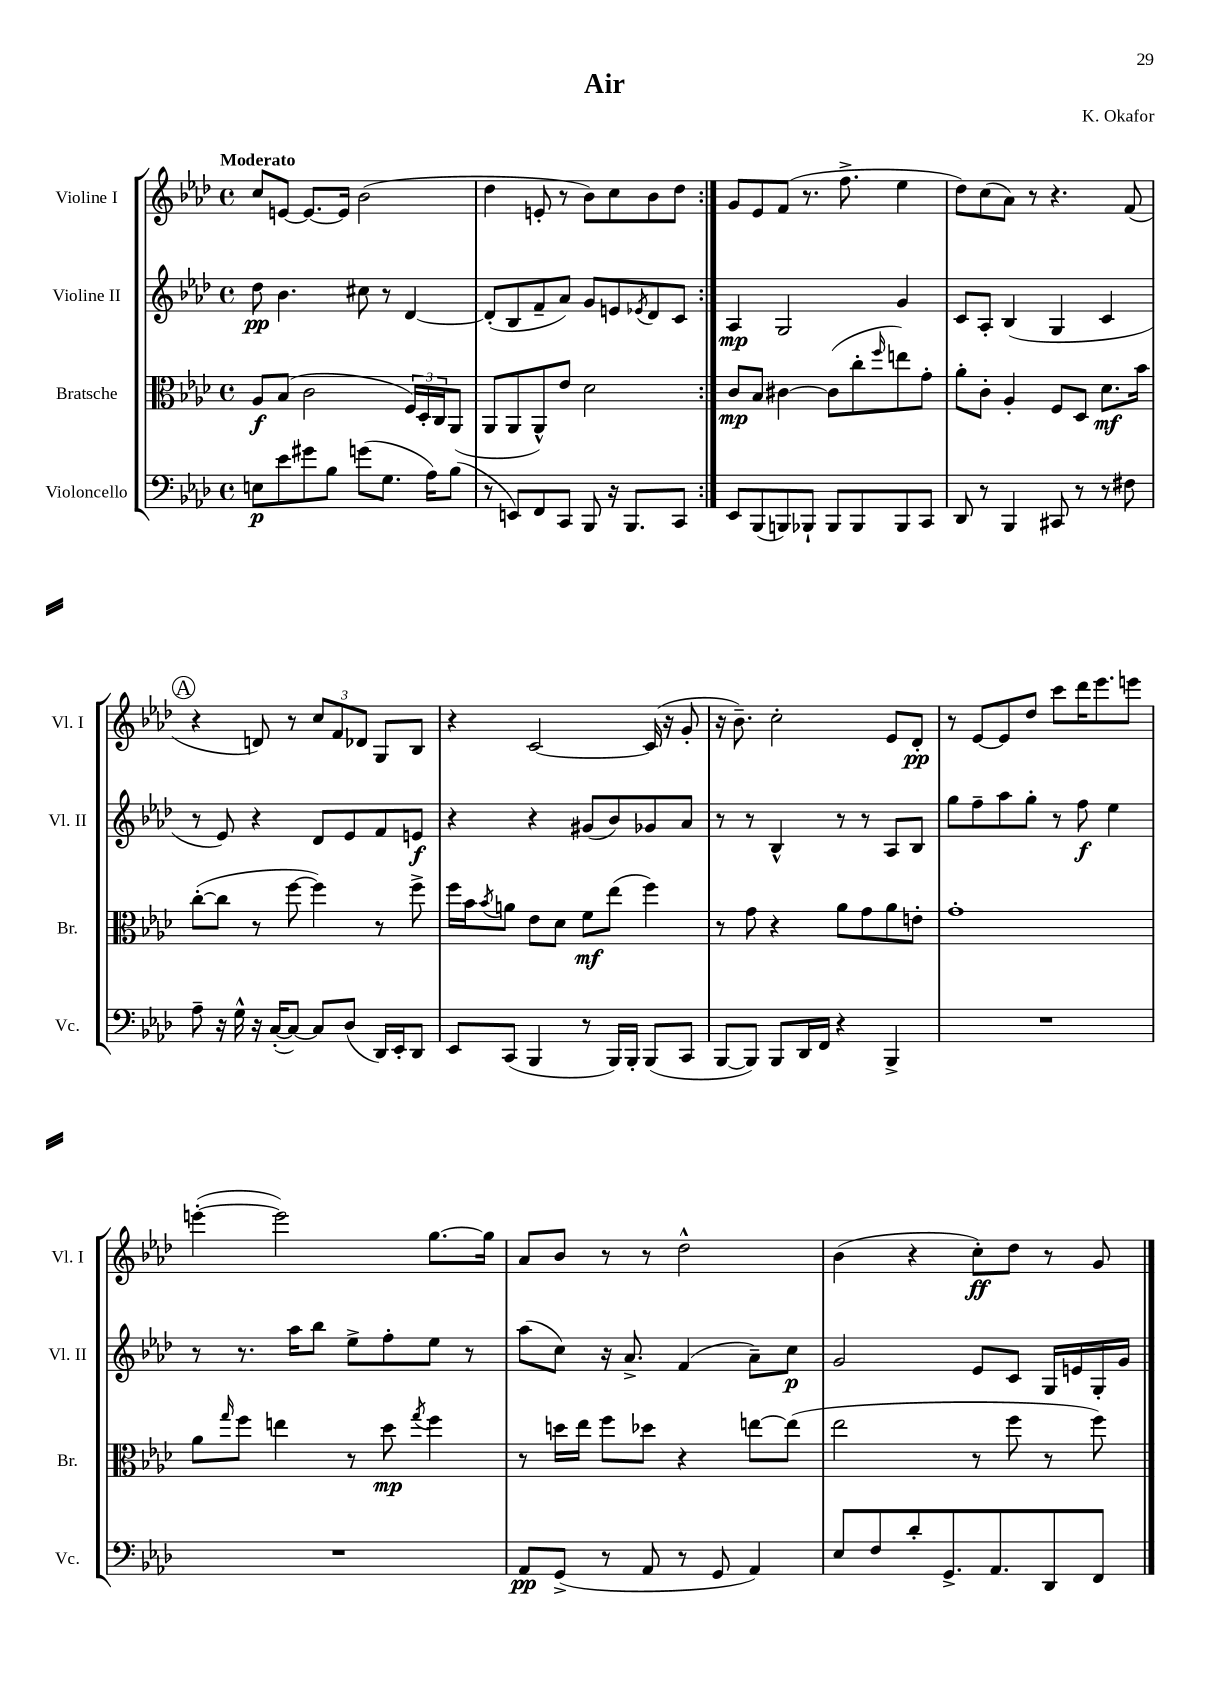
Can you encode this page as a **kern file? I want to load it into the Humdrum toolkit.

**kern	**dynam	**kern	**dynam	**kern	**dynam	**kern	**dynam
*part4	*part4	*part3	*part3	*part2	*part2	*part1	*part1
*staff4	*staff4	*staff3	*staff3	*staff2	*staff2	*staff1	*staff1
*I"Violoncello	*	*I"Bratsche	*	*I"Violine II	*	*I"Violine I	*
*I'Vc.	*	*I'Br.	*	*I'Vl. II	*	*I'Vl. I	*
*clefF4	*	*clefC3	*	*clefG2	*	*clefG2	*
*k[b-e-a-d-]	*	*k[b-e-a-d-]	*	*k[b-e-a-d-]	*	*k[b-e-a-d-]	*
*M4/4	*	*M4/4	*	*M4/4	*	*M4/4	*
*met(c)	*	*met(c)	*	*met(c)	*	*met(c)	*
=1	=1	=1	=1	=1	=1	=1	=1
!	!	!	!	!	!	!LO:TX:a:B:t=Moderato	!
8En\L	p	8A-/L	f	8dd-\	pp	8cc/L	.
8e-\	.	(8B-/J	.	4.b-\	.	[8en/J	.
8g#X\	.	2c\	.	.	.	8.e/L_	.
8B-\J	.	.	.	.	.	.	.
.	.	.	.	.	.	16e/Jk]	.
(8gn\L	.	.	.	8cc#X\	.	(2b-\	.
8.G\J	.	.	.	8r	.	.	.
.	.	24F/LL)	.	[4d-/	.	.	.
.	.	24D-'/	.	.	.	.	.
16A-\KL)	.	.	.	.	.	.	.
.	.	24C/J	.	.	.	.	.
(8B-\J	.	(8AA-/J	.	.	.	.	.
=2	=2	=2	=2	=2	=2	=2	=2
8r	.	8AA-/L	.	(8d-'/L]	.	4dd-\	.
8EEn/L)	.	8AA-/	.	8B-/	.	.	.
8FF/	.	8AA-^^/)	.	8f~/	.	8en'/	.
8CC/J	.	8e-/J	.	8a-/J)	.	8r	.
8BBB-/	.	2d-\	.	8g/L	.	8b-\L)	.
16r	.	.	.	8en/	.	8cc\	.
8.BBB-/L	.	.	.	.	.	.	.
.	.	.	.	8qe-X/	.	.	.
.	.	.	.	8d-/	.	8b-\	.
8CC/J	.	.	.	8c/J	.	8dd-\J	.
=3:|!	=3:|!	=3:|!	=3:|!	=3:|!	=3:|!	=3:|!	=3:|!
8EE-/L	.	8c/L	mp	4A-/	mp	8g/L	.
(8BBB-/	.	8B-/J	.	.	.	8e-/	.
8BBBn/)	.	[4c#X\	.	2G/	.	(8f/J	.
8BBB-X`/J	.	.	.	.	.	8.r	.
8BBB-/L	.	(8c#\L]	.	.	.	.	.
.	.	.	.	.	.	8.ff^\	.
8BBB-/	.	8cc'\	.	.	.	.	.
.	.	16qqff/	.	.	.	.	.
8BBB-/	.	8een\)	.	4g/	.	4ee-\	.
8CC/J	.	8g'\J	.	.	.	.	.
=4	=4	=4	=4	=4	=4	=4	=4
8DD-/	.	8a-'\L	.	8c/L	.	8dd-\L)	.
8r	.	8c'\J	.	8A-'/J	.	(8cc\	.
4BBB-/	.	4A-'/	.	(4B-/	.	8a-\J)	.
.	.	.	.	.	.	8r	.
8CC#X/	.	8F/L	.	4G/	.	4.r	.
8r	.	8D-/J	.	.	.	.	.
8r	.	8.d-\L	mf	4c/	.	.	.
8F#X\	.	.	.	.	.	(8f/	.
.	.	16b-\Jk	.	.	.	.	.
!!LO:LB:g=z
!!LO:REH:place=s1:t=A
=5	=5	=5	=5	=5	=5	=5	=5
8A-~\	.	([8cc'\L	.	8r	.	4r	.
16r	.	8cc\J]	.	8e-/)	.	.	.
16G^^\	.	.	.	.	.	.	.
16r	.	8r	.	4r	.	8dn/)	.
([16C'/KL	.	.	.	.	.	.	.
8C/J_)	.	[8ff\	.	.	.	8r	.
8C/L]	.	4ff\])	.	8d-/L	.	12cc/L	.
.	.	.	.	.	.	12f/	.
(8D-/J	.	.	.	8e-/	.	.	.
.	.	.	.	.	.	12d-X/J	.
16DD-/LL)	.	8r	.	8f/	.	8G/L	.
16EE-'/J	.	.	.	.	.	.	.
8DD-/J	.	8ff^\	.	8en/J	f	8B-/J	.
=6	=6	=6	=6	=6	=6	=6	=6
8EE-/L	.	16ff\LL	.	4r	.	4r	.
.	.	16b-\J	.	.	.	.	.
.	.	8qb-/	.	.	.	.	.
(8CC/J	.	8an\J	.	.	.	.	.
4BBB-/	.	8e-\L	.	4r	.	[2c/	.
.	.	8d-\J	.	.	.	.	.
8r	.	8f\L	mf	(8g#X/L	.	.	.
16BBB-/LL)	.	(8ee-\J	.	8b-/)	.	.	.
16BBB-'/JJ	.	.	.	.	.	.	.
(8BBB-/L	.	4ff\)	.	8g-X/	.	(16c/]	.
.	.	.	.	.	.	16r	.
8CC/J	.	.	.	8a-/J	.	8g'/	.
=7	=7	=7	=7	=7	=7	=7	=7
[8BBB-/L	.	8r	.	8r	.	16r	.
.	.	.	.	.	.	8.b-~\)	.
8BBB-/J])	.	8g\	.	8r	.	.	.
8BBB-/L	.	4r	.	4B-^^/	.	2cc'\	.
16DD-/L	.	.	.	.	.	.	.
16FF/JJ	.	.	.	.	.	.	.
4r	.	8a-\L	.	8r	.	.	.
.	.	8g\	.	8r	.	.	.
4BBB-^/	.	8a-\	.	8A-/L	.	8e-/L	.
.	.	8en'\J	.	8B-/J	.	8d-'/J	pp
=8	=8	=8	=8	=8	=8	=8	=8
1r	.	1g'	.	8gg\L	.	8r	.
.	.	.	.	8ff~\	.	[8e-/L	.
.	.	.	.	8aa-\	.	8e-/]	.
.	.	.	.	8gg'\J	.	8dd-/J	.
.	.	.	.	8r	.	8ccc\L	.
.	.	.	.	8ff\	f	16ddd-\K	.
.	.	.	.	.	.	8.eee-\	.
.	.	.	.	4ee-\	.	.	.
.	.	.	.	.	.	8eeen\J	.
!!LO:LB:g=z
=9	=9	=9	=9	=9	=9	=9	=9
1r	.	8a-\L	.	8r	.	([4eeen'\	.
.	.	16qqgg/	.	.	.	.	.
.	.	8ff\J	.	8.r	.	.	.
.	.	4een\	.	.	.	2eee\])	.
.	.	.	.	16aa-\KL	.	.	.
.	.	.	.	8bb-\J	.	.	.
.	.	8r	.	8ee-^\L	.	.	.
.	.	8dd-\	mp	8ff'\	.	.	.
.	.	8qgg/	.	.	.	.	.
.	.	4ff\	.	8ee-\J	.	[8.gg\L	.
.	.	.	.	8r	.	.	.
.	.	.	.	.	.	16gg\Jk]	.
=10	=10	=10	=10	=10	=10	=10	=10
8AA-/L	pp	8r	.	(8aa-\L	.	8a-/L	.
(8GG^/J	.	16ddn\LL	.	8cc\J)	.	8b-/J	.
.	.	16ee-\JJ	.	.	.	.	.
8r	.	8ff\L	.	16r	.	8r	.
.	.	.	.	8.a-^/	.	.	.
8AA-/	.	8dd-X\J	.	.	.	8r	.
8r	.	4r	.	(4f/	.	2dd-^^\	.
8GG/	.	.	.	.	.	.	.
4AA-/)	.	[8een\L	.	8a-~\L)	.	.	.
.	.	(8ee\J]	.	8cc\J	p	.	.
=11	=11	=11	=11	=11	=11	=11	=11
8E-/L	.	2ee-\	.	2g/	.	(4b-\	.
8F/	.	.	.	.	.	.	.
8d-'/	.	.	.	.	.	4r	.
8.GG^/	.	.	.	.	.	.	.
.	.	8r	.	8e-/L	.	8cc'\L)	ff
8.AA-/	.	.	.	.	.	.	.
.	.	8ff\	.	8c/J	.	8dd-\J	.
8DD-/	.	8r	.	16G/LL	.	8r	.
.	.	.	.	16en/	.	.	.
8FF/J	.	8ff\)	.	16G'/	.	8g/	.
.	.	.	.	16g/JJ	.	.	.
==	==	==	==	==	==	==	==
*-	*-	*-	*-	*-	*-	*-	*-
